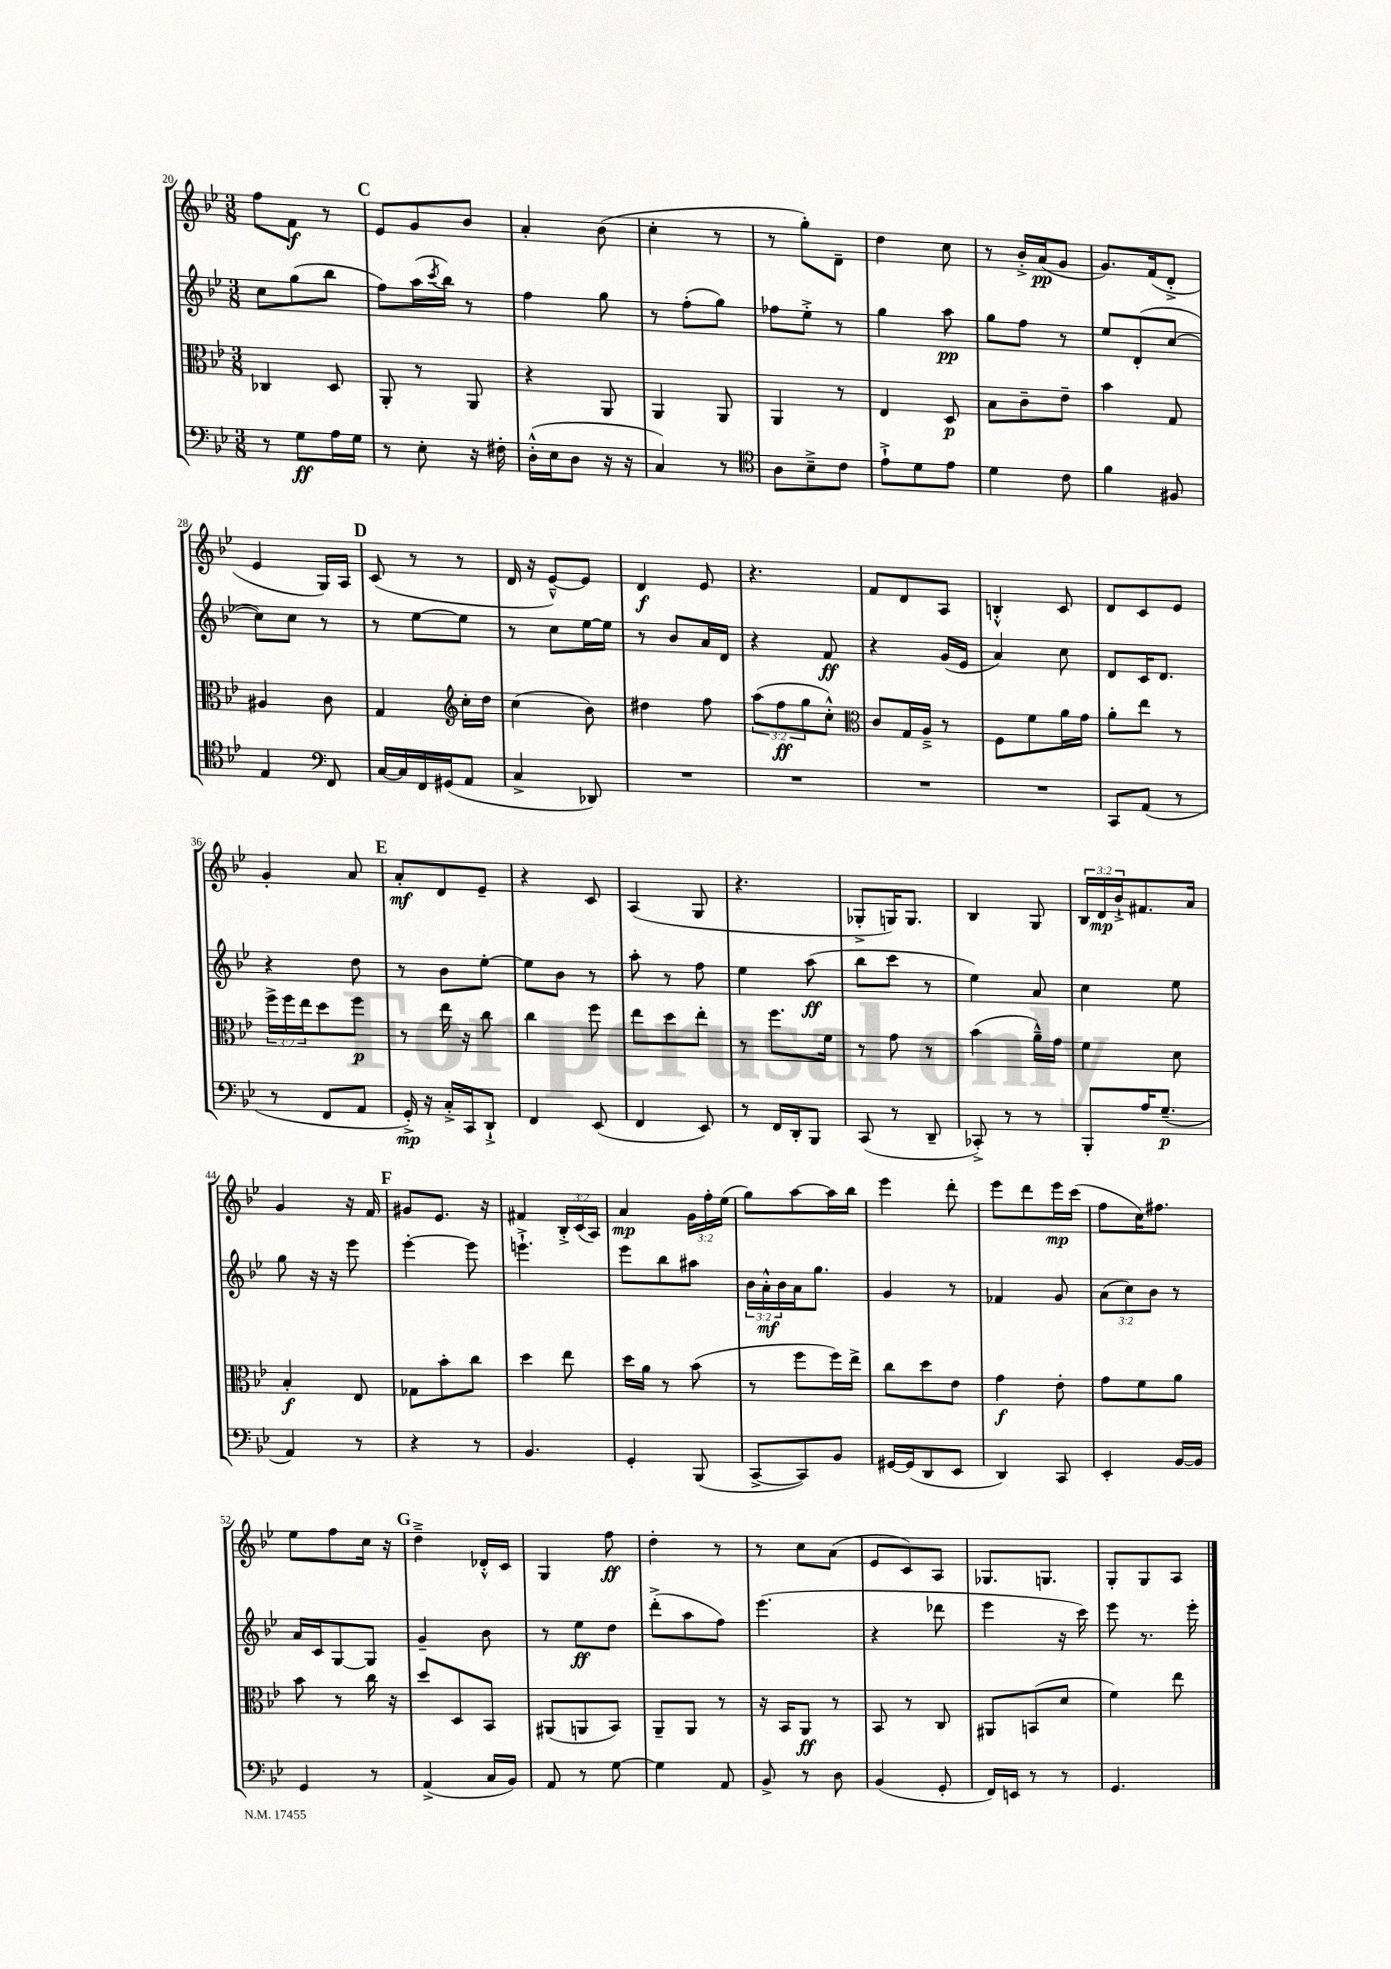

**kern	**kern	**kern	**kern
*staff4	*staff3	*staff2	*staff1
*clefF4	*clefC3	*clefG2	*clefG2
*k[b-e-]	*k[b-e-]	*k[b-e-]	*k[b-e-]
*M3/8	*M3/8	*M3/8	*M3/8
8r	4C-	8cc	8ff
8G	.	(8gg	8f
16A	8D	8bb-	8r
16G	.	.	.
=	=	=	=
8r	8AA'	8ff)	8e-
8E-'	8r	(16aa	8g
.	.	8qccc	.
.	.	16bb-)	.
16r	8AA	8r	8b-
16F#'	.	.	.
=	=	=	=
(16D'^^	4r	4ff	4a'
16E-	.	.	.
8D	.	.	.
16r	8AA	8gg	(8b-
16r	.	.	.
=	=	=	=
4C)	4AA	8r	4cc'
.	.	(8ff'	.
8r	8AA	8gg)	8r
=	=	=	=
*clefC4	*	*	*
8A	4AA	8ff-	8r
8B-~^	.	8ee-'^	8gg')
8c	8r	8r	8d~
=	=	=	=
8e-`^	4E-	4gg	4dd
8d	.	.	.
8e-	8D	8aa	8cc
=	=	=	=
4d	8B-	8gg	8r
.	8c~	8ff	16b-'^
.	.	.	(16a
8c	8e-~	8r	8g
=	=	=	=
4f	4b-	8ee-	8.g)
.	.	(8d'	.
.	.	.	(16f
8F#	8G	[8cc	8d'^
=	=	=	=
4E-	4A#	8cc])	4e-
.	.	8cc	.
*clefF4	*	*	*
8FF	8c	8r	16G)
.	.	.	16A
=	=	=	=
[16C	4G	8r	(8c
16C]	.	.	.
16FF	.	[8ee-	8r
(16GG#	.	.	.
*	*clefG2	*	*
8AA	16cc'	8ee-]	8r
.	16dd	.	.
=	=	=	=
4C^	(4cc	8r	16d
.	.	.	16r
.	.	8cc	[8e-~^^)
8DD-)	8b-)	[16ee-	8e-]
.	.	16ee-]	.
=	=	=	=
4.r	4dd#	8r	4d
.	.	8b-	.
.	8ff	16a	8e-
.	.	16d	.
=	=	=	=
4.r	(12aa	4r	4.r
.	12ff	.	.
.	12gg	.	.
.	8cc'^^)	8f	.
=	=	=	=
*	*clefC3	*	*
4.r	8c	4r	8f
.	16G	.	8d
.	16A~^	.	.
.	8r	(16g	8A
.	.	16e-	.
=	=	=	=
4.r	8F	4a)	4B'^^
.	8f	.	.
.	16a	8cc	8c
.	16g	.	.
=	=	=	=
8CC	8a'	8d	8d
(8AA	8ee-	16c	8c
.	.	8.d	.
8r	8r	.	8e-
=	=	=	=
8r	24ff^	4r	4g'
.	24ff	.	.
.	24ee-	.	.
8FF	8dd	.	.
8AA	8ff	8dd	8a
=	=	=	=
16GG'^)	8r	8r	8a'
16r	.	.	.
16C'^	16ee-	8b-	8d
16CC	16r	.	.
8DD`^	8cc	[8ee-'	8e-~
=	=	=	=
4FF	4cc	8ee-]	4r
.	.	8b-	.
(8EE-	8ff	8r	8c
=	=	=	=
4FF	8ee-	8aa'	(4A
.	8dd	8r	.
8EE-)	8ee-'	8ff	8G
=	=	=	=
8r	8r	4ee-	4.r
16FF	8.ff	.	.
16DD'	.	.	.
8BBB-	.	(8aa	.
.	16f	.	.
=	=	=	=
(8CC	8r	8bb-	8G-'^
8r	8g	8ccc	16G)
.	.	.	8.G
8DD~	8r	8r	.
=	=	=	=
8CC-'^)	(4b-	4ee-)	4B-
8r	.	.	.
8r	16a~^^)	8a	8G
.	16g	.	.
=	=	=	=
8BBB-'	4f	4cc	24B-
.	.	.	24d
.	.	.	24b-`^
16A	.	.	8.f#
(8.G~	.	.	.
.	8d	8ee-	.
.	.	.	16a
=	=	=	=
4AA)	4B-'	8gg	4g
.	.	16r	.
.	.	16r	.
8r	8E-	8eee-	16r
.	.	.	16f
=	=	=	=
4r	8G-	[4eee-'	8g#
.	8b-'	.	8.e-
8r	8cc	8eee-]	.
.	.	.	16r
=	=	=	=
4.BB-	4dd	4.eee`^	4f#
.	8ee-	.	24B-'^
.	.	.	(24c
.	.	.	24A)
=	=	=	=
4GG'	16dd	8eee-	4a
.	16a	.	.
.	8r	8bb-	.
(8BBB-	(8b-	8aa#	24g
.	.	.	24ff'
.	.	.	(24ee-
=	=	=	=
[8CC^	8r	24b-	8gg)
.	.	24a'^^	.
.	.	24b-	.
8CC])	8ff	16a	[8aa
.	.	8.gg	.
8BB-	16ff)	.	16aa]
.	16ee-^	.	16bb-
=	=	=	=
[16GG#	8cc	4g	4eee-
(16GG#]	.	.	.
8DD	8dd	.	.
8EE-	8e-	8r	8ddd'
=	=	=	=
4DD)	4g	4f-	8eee-
.	.	.	8ddd
8CC	8e-'	8g	16eee-
.	.	.	(16ccc
=	=	=	=
4EE-'	8g	(12a	8ff
.	.	12cc)	.
.	8f	.	16cc)
.	.	12b-	.
.	.	.	8.ff#
[16BB-	8a	8r	.
16BB-]	.	.	.
=	=	=	=
4GG	8b-	16a	8ee-
.	.	16c	.
.	8r	[8G	8ff
8r	16cc	8G]	16cc
.	16r	.	16r
=	=	=	=
(4AA^	8dd	4g~	4dd~^
.	8D	.	.
16C	8BB-	8b-	16d-'^^
16BB-)	.	.	16c
=	=	=	=
8AA	(8AA#	8r	4G
8r	8AA	8ee-	.
[8G	8BB-)	8dd	8ff
=	=	=	=
4G]	8AA~	(8ddd'^	4dd'
.	8AA	8aa	.
8AA	8r	8ff)	8r
=	=	=	=
8BB-^	16r	(4.eee-	8r
.	16BB-	.	.
8r	8AA	.	8cc
8D	8r	.	(8a
=	=	=	=
(4BB-	8BB-	4r	8e-
.	8r	.	8c)
8GG'	8C	8ddd-	8A
=	=	=	=
16FF)	8AA#	4eee-	8.G-
16EE	.	.	.
8r	(8BB	.	.
.	.	.	8.G
8r	8d	16r	.
.	.	16ccc)	.
=	=	=	=
4.GG	4f)	8eee-	8G'
.	.	8.r	8G
.	8ee-	.	8A
.	.	16eee-'	.
==	==	==	==
*-	*-	*-	*-
